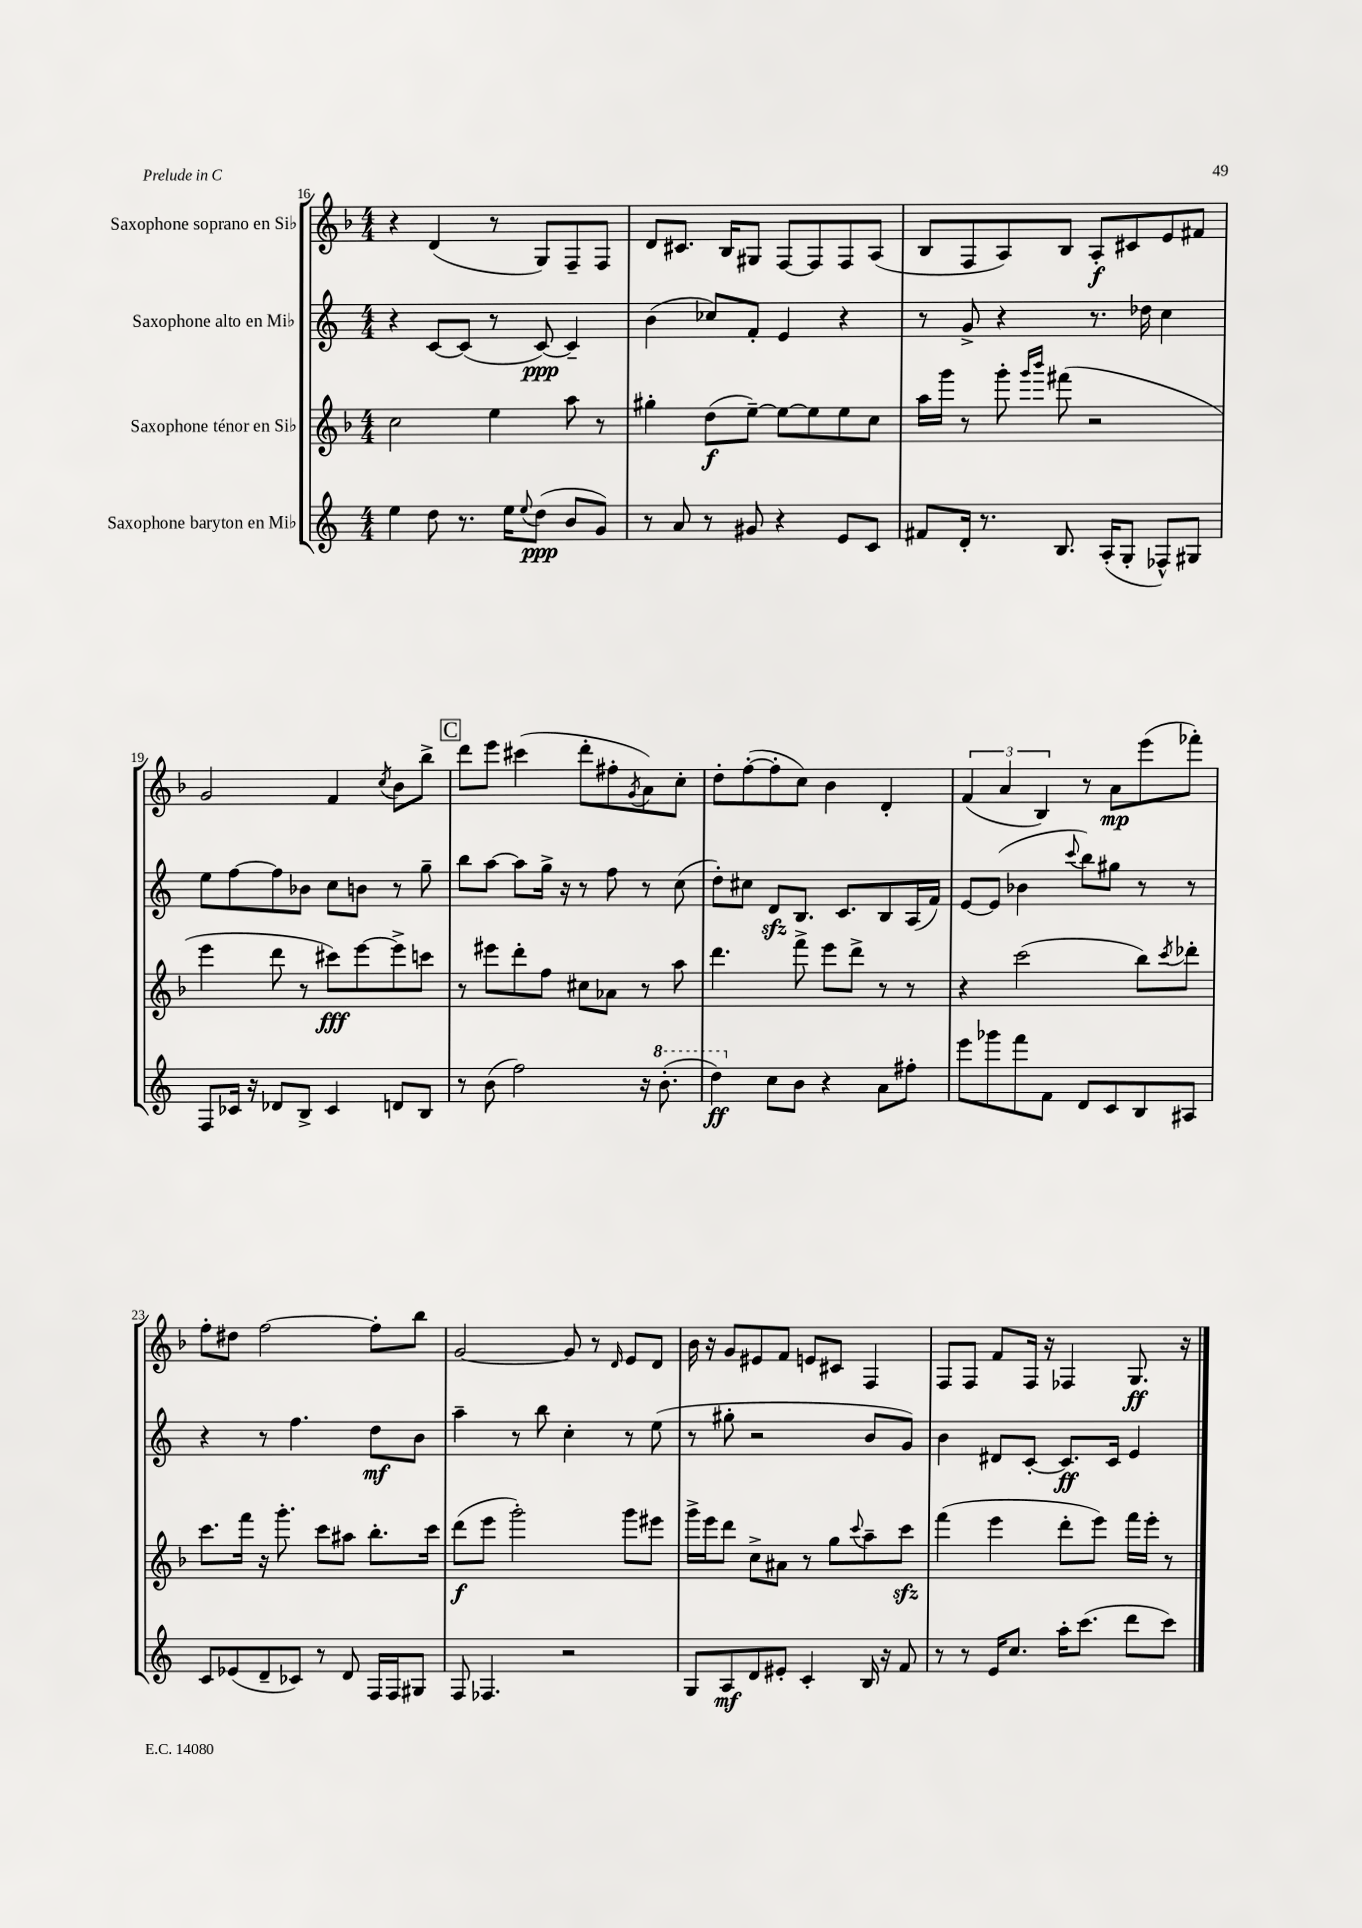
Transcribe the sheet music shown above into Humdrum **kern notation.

**kern	**kern	**kern	**kern
*staff4	*staff3	*staff2	*staff1
*clefG2	*clefG2	*clefG2	*clefG2
*k[]	*k[b-]	*k[]	*k[b-]
*M4/4	*M4/4	*M4/4	*M4/4
4ee	2cc	4r	4r
8dd	.	[8c	(4d
8.r	.	(8c]	.
.	4ee	8r	8r
16ee	.	.	.
8qqee	.	.	.
(8dd	.	[8c)	8G)
8b	8aa	4c~]	8F~
8g)	8r	.	8F
=	=	=	=
8r	4gg#'	(4b	8d
8a	.	.	8.c#
8r	(8dd	8cc-)	.
.	.	.	16B-
8g#	[8ee~)	8f'	8G#
4r	8ee_	4e	[8F
.	8ee]	.	8F]
8e	8ee	4r	8F
8c	8cc	.	(8A
=	=	=	=
8f#	16aa	8r	8B-
.	16ggg	.	.
16d'	8r	8g^	8F
8.r	.	.	.
.	8ggg'	4r	8A)
.	16qqggg	.	.
.	16qqbbb-	.	.
8.B	(8fff#	.	8B-
.	2r	8.r	8A'
(16A'	.	.	.
8G'	.	.	8c#
.	.	16dd-	.
8F-^^)	.	4cc	8e
8G#	.	.	8f#
=	=	=	=
8F	4eee	8ee	2g
16c-	.	[8ff	.
16r	.	.	.
8d-	8ddd	8ff]	.
8B^	8r	8b-	.
4c-	8ccc#)	8cc	4f
.	[8eee	8b	.
.	.	.	8qcc
8d	8eee^]	8r	8b-
8B	8ccc	8gg~	8bb-^
=	=	=	=
8r	8r	8bb	8ddd
(8b	8eee#	[8aa	8eee
2ff)	8ddd'	8aa]	(4ccc#
.	8ff	16gg^	.
.	.	16r	.
.	8cc#	8r	8ddd'
.	8a-	8ff	8ff#'
.	.	.	8qg
16r	8r	8r	8a)
(8.bb'	.	.	.
.	8aa	(8cc	8cc'
=	=	=	=
4ddd)	4.ddd	8dd')	8dd'
.	.	8cc#	([8ff'
8cc	.	8d	8ff']
8b	8fff^	8.B	8cc)
4r	8eee	.	4b-
.	.	8.c	.
.	8ddd^	.	.
8a	8r	8B	4d'
8ff#'	8r	(16A	.
.	.	16f)	.
=	=	=	=
8eee	4r	[8e	(6f
8ggg-	.	(8e]	.
.	.	.	6a
8fff	(2ccc	4b-	.
.	.	.	6B-)
8f	.	.	.
.	.	8qqccc	.
8d	.	8bb)	8r
8c	.	8gg#	8a
8B	8bb-)	8r	(8eee
.	8qccc	.	.
8A#	8ddd-'	8r	8fff-')
=	=	=	=
8c	8.ccc	4r	8ff'
(8e-	.	.	8dd#
.	16fff	.	.
8d~	16r	8r	[2ff
.	8.ggg'	.	.
8c-)	.	4.ff	.
8r	8ccc	.	.
8d	8aa#	.	.
16F	8.bb-'	8dd	8ff']
16F	.	.	.
8G#	.	8b	8bb-
.	16ccc	.	.
=	=	=	=
8F	(8ddd	4aa~	[2g
4.F-	8eee	.	.
.	2ggg')	8r	.
.	.	8bb	.
2r	.	4cc'	8g]
.	.	.	8r
.	.	.	16qqd
.	8ggg	8r	8e
.	8eee#	(8ee	8d
=	=	=	=
8G	16ggg^	8r	16b-
.	16eee	.	16r
8A	8ddd	8gg#'	8g
8d	8cc^	2r	8e#
8e#'	8a#	.	8f
4c'	8r	.	8e
.	8gg	.	8c#
.	8qqccc	.	.
16B	8aa~	8b	4F
16r	.	.	.
8f	8ccc	8g)	.
=	=	=	=
8r	(4fff	4b	8F
8r	.	.	8F
16e	4eee	8d#	8f
8.cc	.	.	.
.	.	[8c'	16F
.	.	.	16r
16aa'	8ddd'	8.c]	4F-
(8.ccc	.	.	.
.	8eee)	.	.
.	.	16c	.
8ddd	16fff	4e	8.G
.	16eee'	.	.
8ccc)	8r	.	.
.	.	.	16r
==	==	==	==
*-	*-	*-	*-
